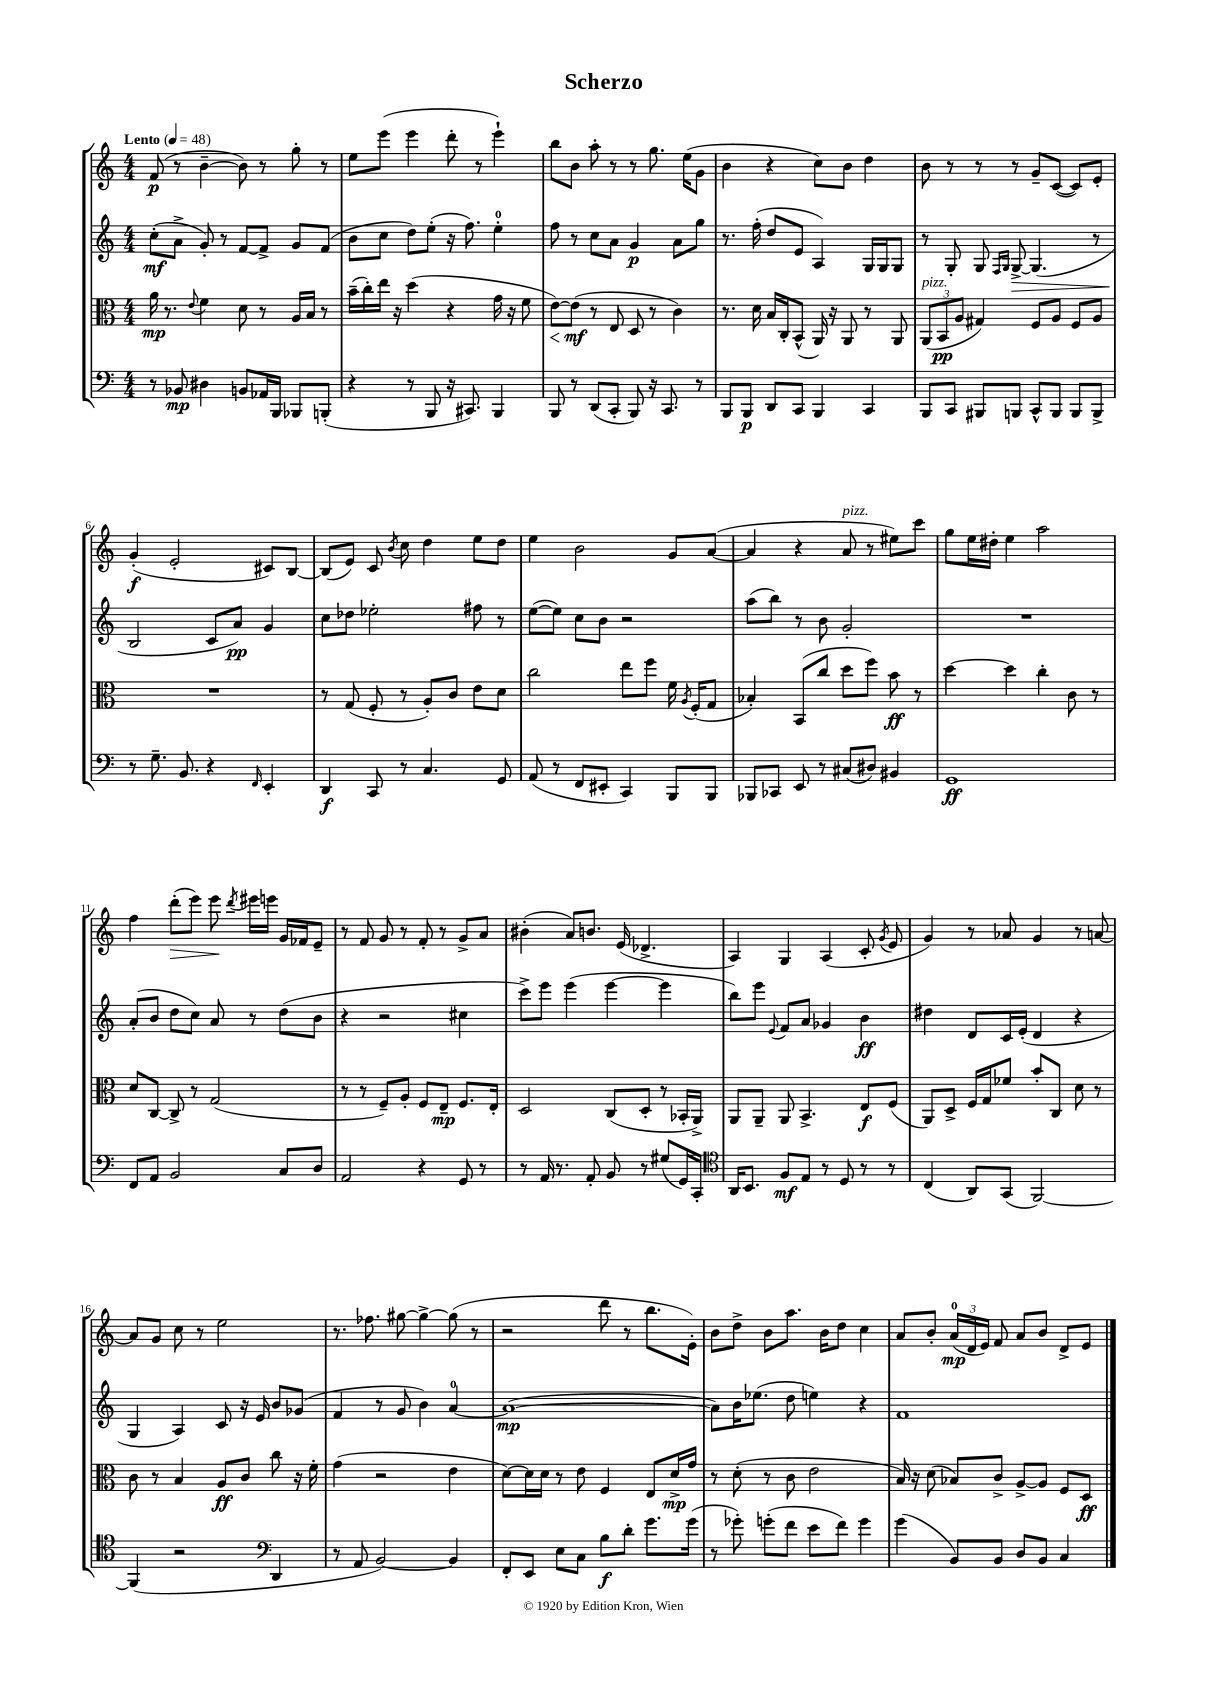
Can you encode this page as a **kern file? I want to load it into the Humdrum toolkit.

**kern	**kern	**kern	**kern
*staff4	*staff3	*staff2	*staff1
*clefF4	*clefC3	*clefG2	*clefG2
*k[]	*k[]	*k[]	*k[]
*M4/4	*M4/4	*M4/4	*M4/4
*MM48	*MM48	*MM48	*MM48
8r	16a	(8cc'	(8f
.	8.r	.	.
8BB-	.	8a^	8r
.	8qqe	.	.
4D#	4f	8g')	[4b~
.	.	8r	.
8BB	8d	[8f	8b])
16AA-	8r	8f^]	8r
16BBB	.	.	.
8BBB-	16A	8g	8gg'
.	16B	.	.
(8BBB'	8r	(8f	8r
=	=	=	=
4r	(16b~	8b	8ee
.	16cc')	.	.
.	16ee	8cc	(8eee
.	16r	.	.
8r	(4dd	8dd)	4eee
8BBB	.	(8ee'	.
16r	4r	16r	8ddd'
8.CC#)	.	8.ff)	.
.	.	.	8r
4BBB	16g	4ee'	4eee`)
.	16r	.	.
.	8f	.	.
=	=	=	=
8BBB	[8e)	8ff	8bb
8r	(8e]	8r	8b
(8DD	8r	8cc	8aa'
8CC'	8E	8a	8r
8BBB)	8D	4g	8r
16r	8r	.	8.gg
8.CC	.	.	.
.	4c)	8a	.
.	.	.	(16ee
8r	.	8gg	8g
=	=	=	=
8BBB	8.r	8.r	4b
8BBB	.	.	.
.	16d	(16ff'	.
8DD	16B	8dd	4r
.	16C'	.	.
8CC	(8BB^^	8e	.
4BBB	16AA)	4A)	8cc)
.	16r	.	.
.	8AA	.	8b
4CC	8r	16G	4dd
.	.	16G	.
.	8AA	8G	.
=	=	=	=
8BBB	(12AA	8r	8b
.	12BB	.	.
8CC	.	8G'	8r
.	12A	.	.
8BBB#	4G#)	8G	8r
.	.	16qqF	.
.	.	16qqG	.
8BBB	.	[8G^	8r
8CC^^	8F	(4.G]	8g~
8BBB	8A	.	([8c
8BBB	8F	.	8c])
8BBB^	8A	8r	8e'
=	=	=	=
8r	1r	2B	(4g'
8.G~	.	.	.
.	.	.	2e'
8.BB	.	.	.
4r	.	8c	.
.	.	8a)	.
16qqFF	.	.	.
4EE'	.	4g	8c#)
.	.	.	[8B
=	=	=	=
4DD	8r	8cc	(8B]
.	(8G	8dd-	8e)
8CC	8F'	2ee-'	8c
.	.	.	8qb
8r	8r	.	8cc
4.C	8A')	.	4dd
.	8c	.	.
.	8e	8ff#	8ee
8GG	8d	8r	8dd
=	=	=	=
(8AA	2cc	([8ee	4ee
8r	.	8ee])	.
8FF	.	8cc	2b
8EE#'	.	8b	.
4CC)	8ee	2r	.
.	8ff	.	.
8BBB	16f	.	8g
.	8qA	.	.
.	(16F'	.	.
8BBB	8G	.	([8a
=	=	=	=
8BBB-	4B-')	(8aa	4a]
8CC-	.	8bb)	.
8EE	(8BB	8r	4r
8r	8cc	8b	.
(8C#	8dd	2g'	8a
8D#)	8ff)	.	8r
4BB#	8b	.	8ee#)
.	8r	.	8ccc
=	=	=	=
1GG	[4dd	1r	8gg
.	.	.	16ee
.	.	.	16dd#'
.	4dd]	.	4ee
.	4cc'	.	2aa
.	8c	.	.
.	8r	.	.
=	=	=	=
8FF	8d	(8a'	4ff
8AA	[8C	8b	.
2BB	8C^]	8dd	(8ddd'
.	8r	8cc)	8eee)
.	(2G	8a	8eee
.	.	.	8qddd
.	.	8r	16eee#
.	.	.	16eee
8C	.	(8dd	16g
.	.	.	16f-
8D	.	8b	8e~
=	=	=	=
2AA	8r	4r	8r
.	8r	.	8f
.	8F~)	2r	8g
.	8A'	.	8r
4r	8F	.	8f'
.	8E~	.	8r
8GG	8.F	4cc#	8g^
8r	.	.	8a
.	16E'	.	.
=	=	=	=
8r	2D	8ccc^)	(4b#'
16AA	.	8eee	.
8.r	.	.	.
.	.	(4eee	8a)
8AA'	.	.	8.b
8BB	(8C	[4eee	.
.	.	.	(16e
8r	8D'	.	4.d-^
(8G#	8r	4eee]	.
16GG)	16BB-'	.	.
16CC'	16AA^)	.	.
=	=	=	=
*clefC4	*	*	*
16AA	8AA	8bb)	4A)
8.BB	.	.	.
.	8AA~	8eee	.
.	.	8qqe	.
8F	8AA	8f	4G
8E	4.BB^	8a	.
8r	.	4g-	(4A
8D	.	.	.
8r	8E	4b	8c'
.	.	.	8qg
8r	(8F	.	8e
=	=	=	=
(4C	8AA)	4dd#	4g)
.	8D^	.	.
8AA)	16F	8d	8r
.	16G	.	.
(8GG	8f-	16c	8a-
.	.	(16e'	.
[2FF)	8b'	4d	4g
.	8C	.	.
.	8d	4r	8r
.	8r	.	[8a
=	=	=	=
(4FF]	8c	4G	8a]
.	8r	.	8g
2r	4B	4A)	8cc
.	.	.	8r
.	8A	8c	2ee
.	8c	16r	.
.	.	16e	.
*clefF4	*	*	*
4DD	8cc	8b	.
.	16r	(8g-	.
.	16f'	.	.
=	=	=	=
8r	(4g	4f	8.r
8AA	.	.	.
.	.	.	8.ff-
[2BB)	2r	8r	.
.	.	8g	[8gg#
.	.	4b)	4gg#^_
4BB]	4e	[4a	(8gg#]
.	.	.	8r
=	=	=	=
8FF'	[8d)	(1a_	2r
8EE	16d]	.	.
.	16d	.	.
8E	8r	.	.
8C	8e	.	.
8B	4F	.	8ddd
8d'	.	.	8r
8.g	8E	.	8.bb
.	16d^	.	.
(16g	16g	.	16e')
=	=	=	=
8r	8r	8a])	8b
8g-')	(8d'	16b	8dd^
.	.	(8.ee-	.
(8g'	8r	.	8b
8f	8c	8dd	8.aa
8e	2e	4ee)	.
.	.	.	16b
8f)	.	.	8dd
4g	.	4r	4cc
=	=	=	=
(4g	16B)	1f	8a
.	16r	.	.
.	(8d	.	8b'
8BB)	8B-)	.	(24a
.	.	.	24d
.	.	.	24e)
8BB	8c^	.	8f
8D	[8A^	.	8a
8BB	8A]	.	8b
4C	8F	.	8d^
.	8D	.	8e
==	==	==	==
*-	*-	*-	*-
